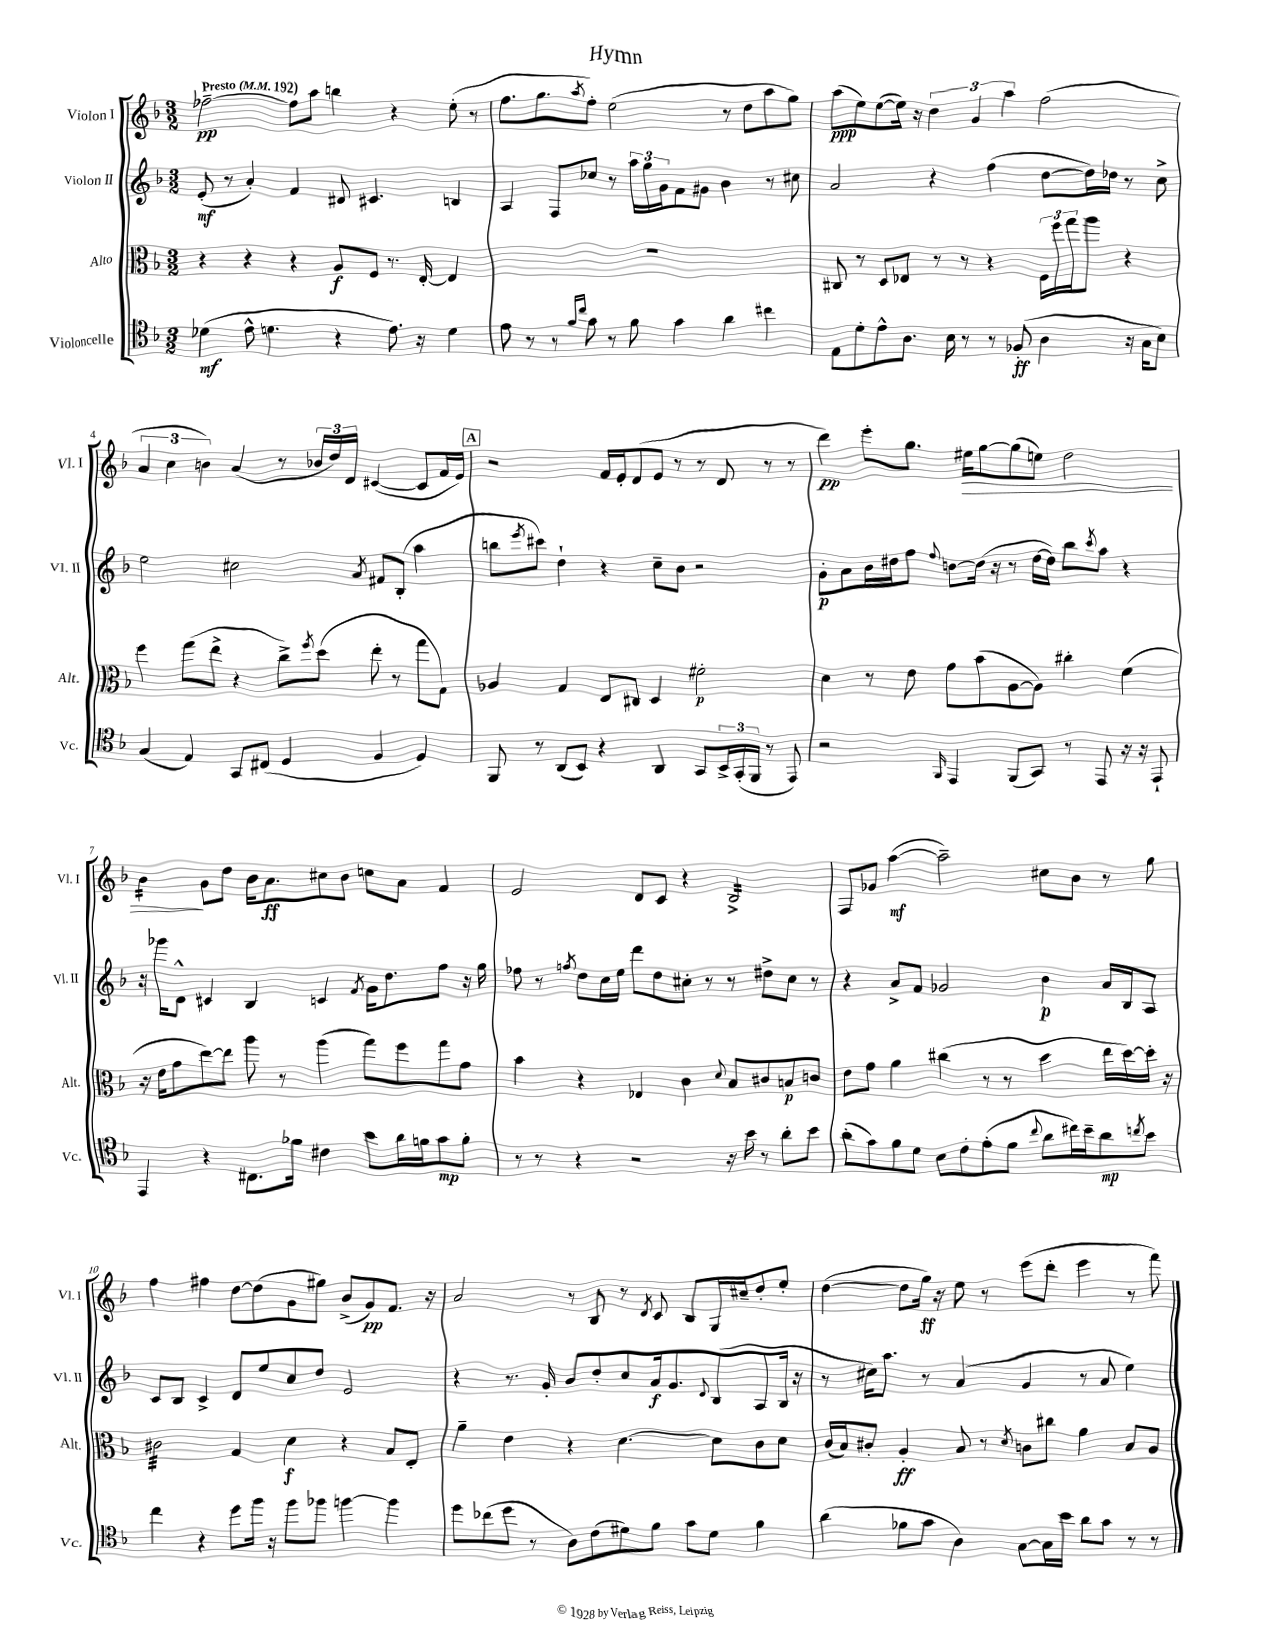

**kern	**kern	**kern	**kern
*staff4	*staff3	*staff2	*staff1
*clefC4	*clefC3	*clefG2	*clefG2
*k[b-]	*k[b-]	*k[b-]	*k[b-]
*M3/2	*M3/2	*M3/2	*M3/2
*MM192	*MM192	*MM192	*MM192
(4d-	4r	(8e'	[2ff-~
.	.	8r	.
8e^^	4r	4a')	.
4.d	.	.	.
.	4r	4f	8ff-]
.	.	.	8aa
4r	8A	8d#	4bb
.	8F	4.c#	.
8.e)	8.r	.	4r
16r	[16E'	.	.
4d	4E]	4B	(8ee'
.	.	.	8r
=	=	=	=
8e	1.r	4A	8.ff
8r	.	.	.
.	.	.	8.gg
8r	.	8F	.
16qqf	.	.	.
16qqcc	.	.	8qaa
8g	.	8cc-	8ff')
8r	.	8r	(2ee
8f	.	24aa	.
.	.	24gg	.
.	.	24g	.
4g	.	8f	.
.	.	8g#	.
4a	.	4b-	8r
.	.	.	8dd
4cc#	.	8r	8aa
.	.	8cc#	8gg)
=	=	=	=
8E	8C#	2a	(8aa
8d'	8r	.	8ee)
8e^^	8D	.	([8ee
8.A	8E-	.	16ee])
.	.	.	16r
.	8r	4r	6dd
16B-	.	.	.
8r	8r	.	.
.	.	.	6g
8r	4r	(4ff	.
.	.	.	6aa
(8F-'	.	.	.
4A	24F	[8dd	(2ff
.	24ff	.	.
.	24gg	.	.
.	8aa	16dd])	.
.	.	16dd-	.
16r	4r	8r	.
16G	.	.	.
8B-)	.	8cc^	.
=	=	=	=
(4G	4ff	2ee	6a
.	.	.	6cc
4E)	(8gg	.	.
.	.	.	6b)
.	8ee^	.	.
8GG	4r	2cc#	(4a
(8C#	.	.	.
4D	8cc^)	.	8r
.	8qff	.	.
.	(8dd	.	24b-
.	.	.	24dd)
.	.	.	24d
.	.	8qa	.
4F	8ee'	8f#	([4c#
.	8r	(8B-'	.
4D)	8gg	4aa	8c#]
.	8G)	.	16f
.	.	.	16e)
=	=	=	=
8FF	4A-	8bb	2r
.	.	8qeee	.
8r	.	8ccc#)	.
(8AA	4G	4dd`	.
8BB-)	.	.	.
4r	8E	4r	16f
.	.	.	16e'
.	8C#	.	(8d
4AA	4D	8cc~	8e
.	.	8b-	8r
8GG	2f#'	2r	8r
24BB-^	.	.	8d
(24GG'	.	.	.
24FF	.	.	.
8r	.	.	8r
8EE)	.	.	8r
=	=	=	=
2r	4d	8g'	4ddd)
.	.	8a	.
.	8r	16b-	8eee'
.	.	16dd#	.
.	8e	8ff	8.gg
16qqFF	.	8qqff	.
4EE	8g	[8dd	.
.	.	.	16ee#
.	(8b-	(16dd]	[8gg
.	.	16r	.
(8FF	[8A	8r	(8gg]
8GG)	8A])	[16dd	8ee)
.	.	16dd])	.
8r	4cc#'	8bb-	2dd
.	.	8qccc	.
8EE	.	8aa	.
16r	(4f	4r	.
16r	.	.	.
8EE`	.	.	.
=	=	=	=
4EE	16r	16r	4b-
.	16e	16ggg-	.
.	8g	8d^^	.
4r	[8ee)	4c#	8g
.	8ee]	.	8dd
8.C#	8aa	4B-	16b-
.	.	.	8.a
.	8r	.	.
16f-	.	.	.
4c#	(4aa	4c	8cc#
.	.	.	8b-
.	.	8qf	.
8b-	8gg)	16g	8cc
.	.	8.dd	.
16a	8ff	.	8a
16f	.	.	.
8g	8gg	8ff	4f
8f'	8g	16r	.
.	.	16gg	.
=	=	=	=
8r	4b-	8ff-	2e
8r	.	8r	.
.	.	8qff	.
4r	4r	8dd	.
.	.	16cc	.
.	.	16ee	.
2r	4E-	8ddd	8d
.	.	8dd	8c
.	4c	8cc#'	4r
.	.	8r	.
.	8qqd	.	.
16r	8B-	8r	2B-^
16b-	.	.	.
8r	8c#	8dd#^	.
8a'	8B	8cc#	.
8b-	8c	8r	.
=	=	=	=
(8a'	8e	4r	8F
8g)	8g	.	8g-
8f	4a	8a^	([4aa
8d	.	8f	.
8B-	(4cc#	2g-	2aa~])
8c'	.	.	.
(8e'	8r	.	.
8f	8r	.	.
8qqcc	.	.	.
8a	4dd	4b-	8cc#
16cc#)	.	.	8b-
16b-~	.	.	.
8a	16ee	16a	8r
.	[16dd)	16B-	.
8qcc	.	.	.
8b-	16dd']	8A	8gg
.	16r	.	.
=	=	=	=
4cc	2c#	8c	4ff
.	.	8B-	.
4r	.	4c^	4ff#
8dd	4G	8d	[8dd
16ff	.	8ee	(8dd]
16r	.	.	.
8ff	4d	8cc	8g
8ff-	.	8dd	8gg#)
[4ff	4r	2e	(8b-^
.	.	.	8g)
4ff]	8B-	.	8.f
.	8E'	.	.
.	.	.	16r
=	=	=	=
8dd	4a~	4r	2a
(8cc-	.	.	.
8dd	4e	8.r	.
8r	.	.	.
.	.	16g'	.
8A)	4r	8b-	8r
(8c	.	8dd'	8B-
8d#)	[4.d	8cc	8r
.	.	.	8qd
8f	.	16a	8c
.	.	8.g	.
8g	.	.	8B-
.	.	8qqd	.
8d#	8d]	(8B-	16G
.	.	.	16cc#~
4f	8c	8A	8dd'
.	8d	16B-	8ee'
.	.	16r	.
=	=	=	=
(4a	(16c	8r	([4dd
.	16B-)	.	.
.	8c#'	16cc#)	.
.	.	8.aa	.
8f-	4A'	.	8dd]
8g	.	8r	16gg)
.	.	.	16r
4A)	8B-	(4a	8ee
.	8r	.	8r
.	8qd	.	.
[8G	8c	4g	(8eee
16G]	8cc#	.	8ddd'
16b-	.	.	.
8a	4a	8r	4eee
8g	.	8a	.
8r	8B-	4ee)	8r
8r	8A	.	8fff)
==	==	==	==
*-	*-	*-	*-
